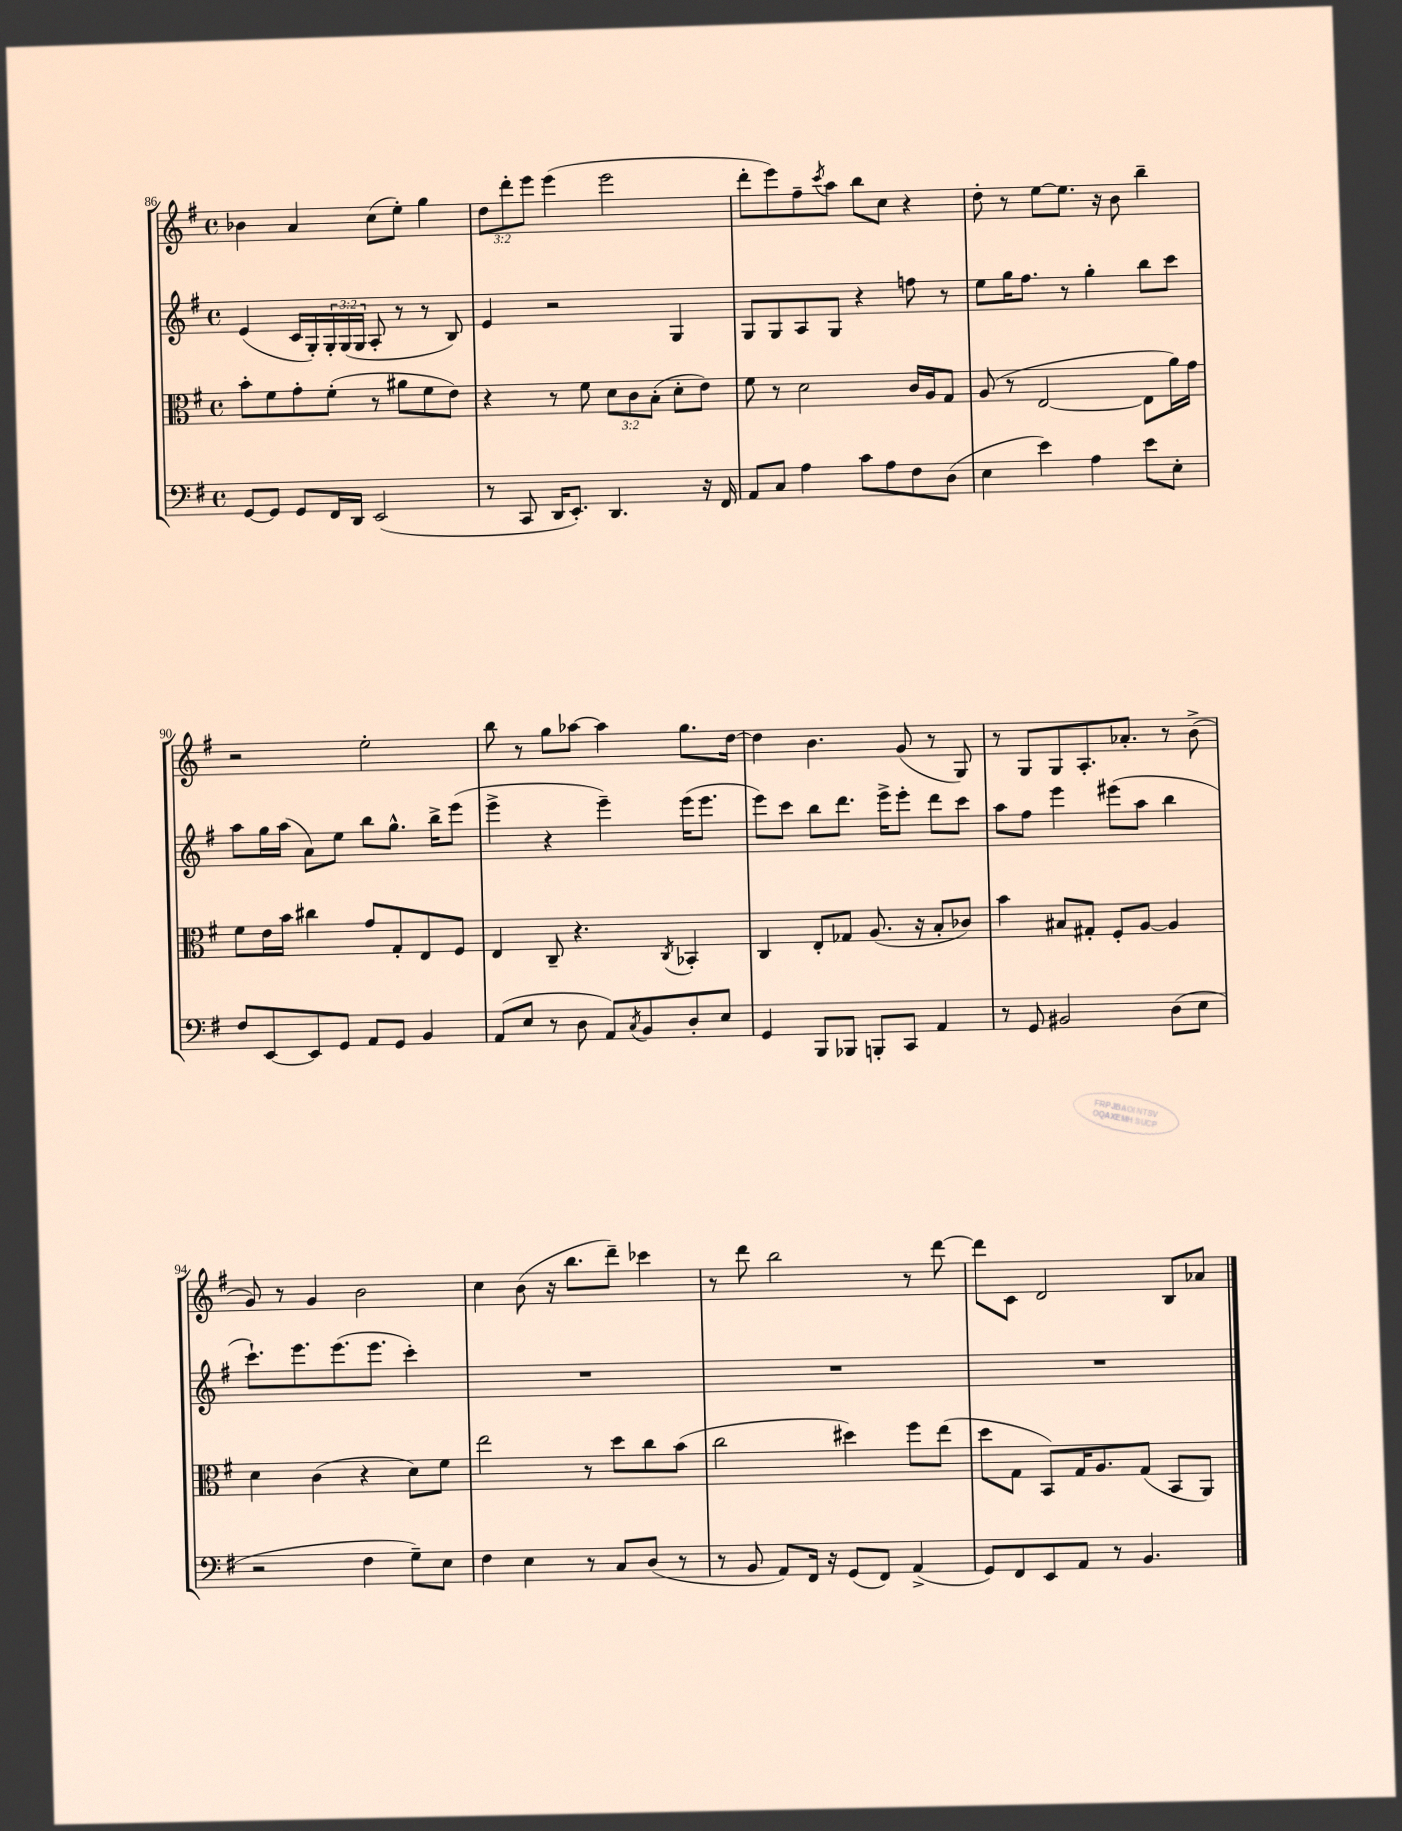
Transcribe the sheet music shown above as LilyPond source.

<<
\new StaffGroup <<
\new Staff = "s0" {
    \clef treble \key g \major \defaultTimeSignature \time 4/4 \override Staff.TupletNumber.text = #tuplet-number::calc-fraction-text
    bes'4 a'4 c''8( e''8-.) g''4 |
    \tuplet 3/2 { d''8 d'''8-. e'''8 } e'''4( e'''2 |
    d'''8-. e'''8) fis''8-- \acciaccatura { c'''8 } a''8 b''8 c''8 r4 |
    d''8-. r8 e''8~ e''8. r16 b'8 b''4-- |
    r2 e''2-. |
    b''8 r8 g''8 aes''8~ aes''4 g''8. d''16~ |
    d''4 b'4. g'8( r8 g8) |
    r8 g8 g8 a8.-. aes'8.-. r8 b'8->( |
    g'8) r8 g'4 b'2 |
    c''4 b'8( r16 b''8. d'''8--) ces'''4 |
    r8 d'''8 b''2 r8 d'''8~ |
    d'''8 c'8 d'2 b8 aes'8 \bar "|." |
}
\new Staff = "s1" {
    \clef treble \key g \major \defaultTimeSignature \time 4/4 \override Staff.TupletNumber.text = #tuplet-number::calc-fraction-text
    e'4( c'16 g16-.) \tuplet 3/2 { g16-. g16( g16 } a8-. r8 r8 b8) |
    e'4 r2 g4 |
    g8 g8 a8 g8 r4 f''8 r8 |
    e''8 g''16 fis''8. r8 g''4-. b''8 c'''8 |
    a''8 g''16 a''16( a'8) e''8 b''8 g''8.-^ b''16-> e'''8( |
    e'''4-> r4 e'''4--) e'''16( e'''8. |
    e'''8) c'''8 b''8 d'''8. e'''16-> e'''8-. d'''8 c'''8 |
    a''8 fis''8 e'''4 eis'''8( a''8 b''4 |
    c'''8.-!) e'''8. e'''8.( e'''8. c'''4-.) |
    R1 |
    R1 |
    R1 \bar "|." |
}
\new Staff = "s2" {
    \clef alto \key g \major \defaultTimeSignature \time 4/4 \override Staff.TupletNumber.text = #tuplet-number::calc-fraction-text
    b'8-. fis'8 g'8-. fis'8-.( r8 ais'8 fis'8 e'8) |
    r4 r8 fis'8 \tuplet 3/2 { d'8 c'8 b8-.( } d'8-. e'8) |
    fis'8 r8 d'2 c'16 a16 g8 |
    a8( r8 e2~ e8 a'16) g'16 |
    fis'8 e'16 b'16 cis''4 g'8 g8-. e8 fis8 |
    e4 c8-- r4. \acciaccatura { c8 } bes,4-. |
    c4 e8-. ges8 a8.( r16 b8-. ces'8) |
    b'4 bis8 gis8-. fis8-. a8~ a4 |
    d'4 c'4( r4 d'8) fis'8 |
    e''2 r8 d''8 c''8 b'8( |
    c''2 dis''4) fis''8 e''8( |
    d''8 g8 b,8) g16 a8. g8( b,8 a,8) \bar "|." |
}
\new Staff = "s3" {
    \clef bass \key g \major \defaultTimeSignature \time 4/4
    g,8~ g,8 g,8 fis,16 d,16 e,2( |
    r8 c,8 d,16 e,8.-.) d,4. r16 fis,16 |
    a,8 c8 a4 c'8 a8 fis8 d8( |
    e4 e'4) a4 e'8 e8-. |
    fis8 e,8~ e,8 g,8 a,8 g,8 b,4 |
    a,8( e8 r8 d8 a,8) \acciaccatura { c8 } b,8 d8-. e8 |
    g,4 b,,8 bes,,8 b,,8-. c,8 a,4 |
    r8 g,8 bis,2 d8( e8 |
    r2 fis4 g8--) e8 |
    fis4 e4 r8 c8 d8( r8 |
    r8 b,8 a,8) fis,16 r16 g,8( fis,8) a,4->( |
    g,8) fis,8 e,8 a,8 r8 b,4. \bar "|." |
}
>>
>>
\layout { \context { \Score currentBarNumber = #86 } }
